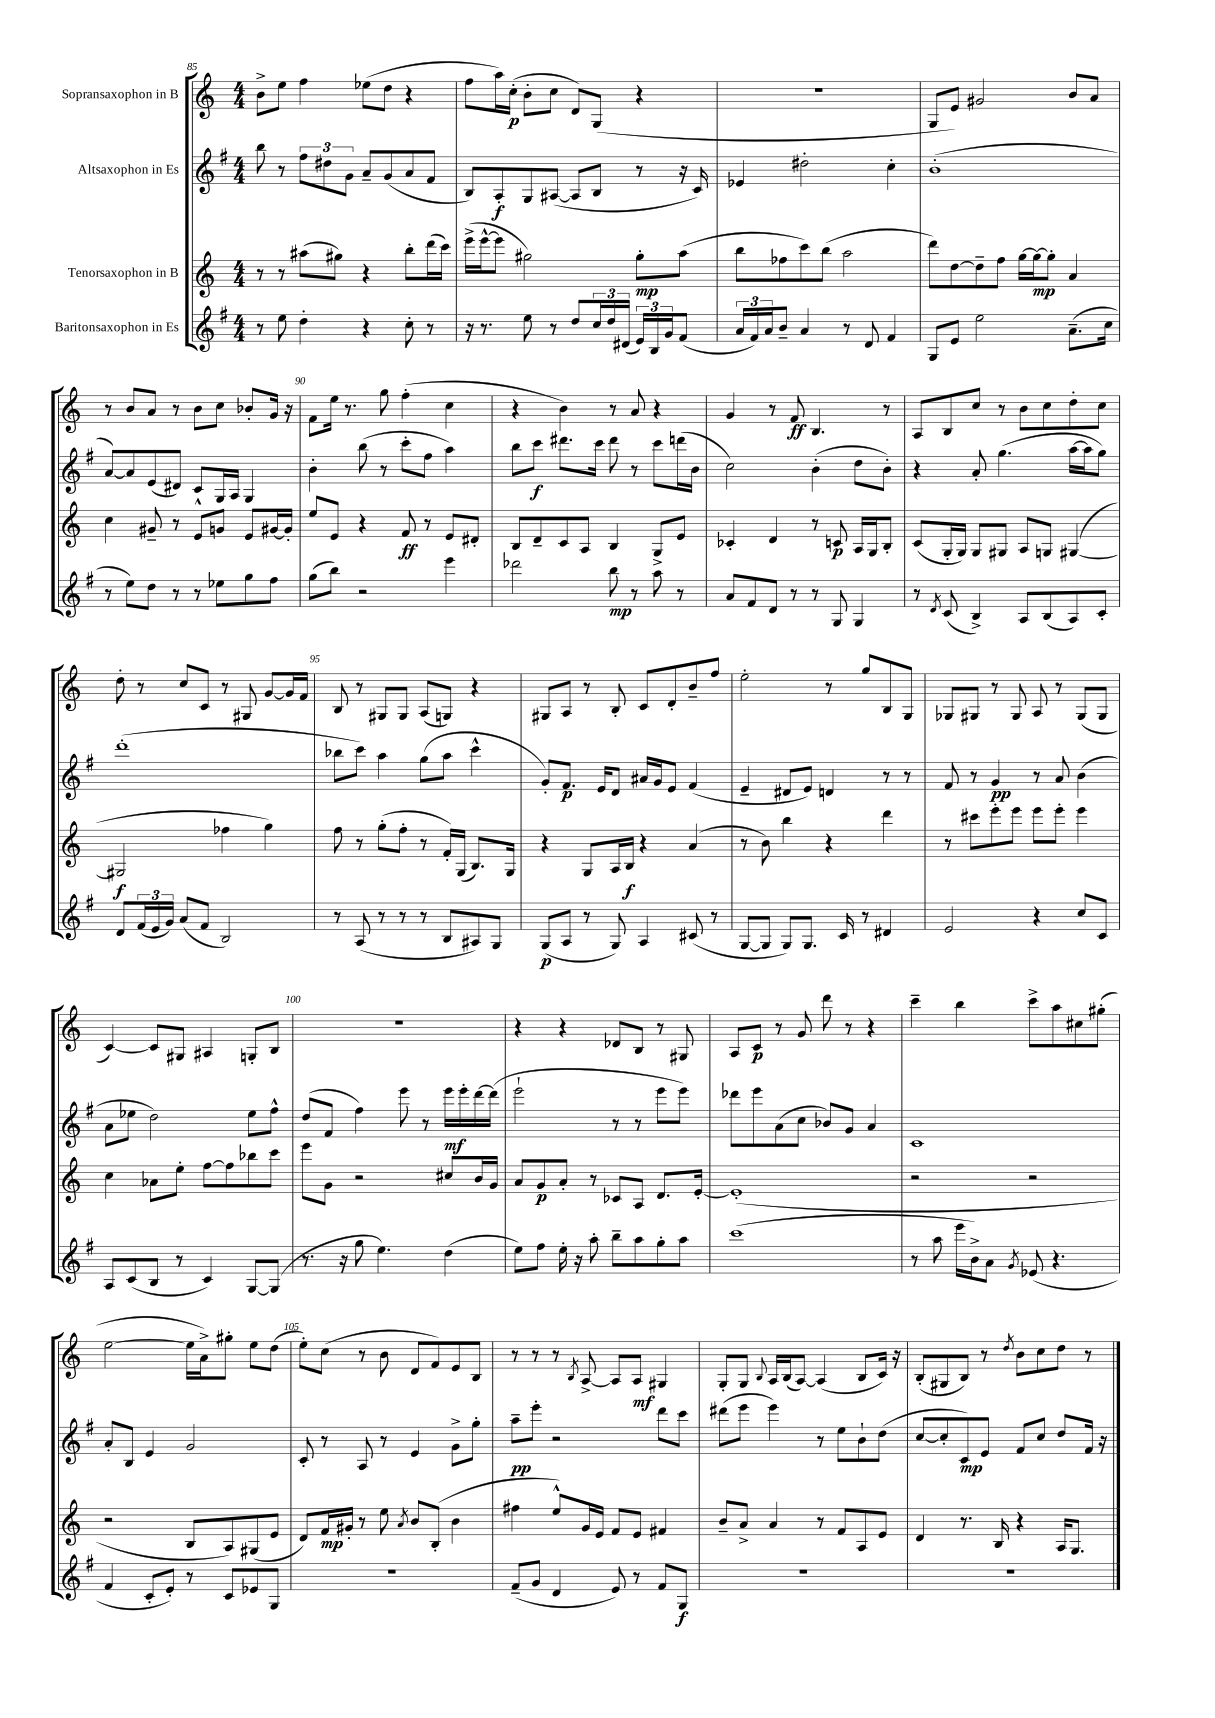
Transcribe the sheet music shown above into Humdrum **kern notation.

**kern	**dynam	**kern	**dynam	**kern	**dynam	**kern	**dynam
*part4	*part4	*part3	*part3	*part2	*part2	*part1	*part1
*staff4	*staff4	*staff3	*staff3	*staff2	*staff2	*staff1	*staff1
*I"Baritonsaxophon in Es	*	*I"Tenorsaxophon in B	*	*I"Altsaxophon in Es	*	*I"Sopransaxophon in B	*
*clefG2	*	*clefG2	*	*clefG2	*	*clefG2	*
*k[f#]	*	*k[]	*	*k[f#]	*	*k[]	*
*M4/4	*	*M4/4	*	*M4/4	*	*M4/4	*
=85	=85	=85	=85	=85	=85	=85	=85
8r	.	8r	.	8bb\	.	8b^\L	.
8ee\	.	8r	.	8r	.	8ee\J	.
4dd'\	.	(8aa#X\L	.	12ff#\L	.	4ff\	.
.	.	.	.	12dd#X\	.	.	.
.	.	8gg#X\J)	.	.	.	.	.
.	.	.	.	12g\J	.	.	.
4r	.	4r	.	8a~/L	.	(8ee-X\L	.
.	.	.	.	(8g/	.	8dd\J	.
8cc'\	.	8bb'\L	.	8a/	.	4r	.
8r	.	(16ddd\L	.	8f#/J	.	.	.
.	.	16ccc\JJ)	.	.	.	.	.
=86	=86	=86	=86	=86	=86	=86	=86
16r	.	(16eee^\LL	.	8B/L)	.	8ff\L	.
8.r	.	[16eee^^\J	.	.	.	.	.
.	.	8eee\J]	.	8A'/	f	16aa\L)	.
.	.	.	.	.	.	(16cc'\JJ	p
8ee\	.	2gg#X\)	.	8G/	.	8b'\L	.
8r	.	.	.	([8A#X/J	.	8cc\J	.
8dd/L	.	.	.	8A#/L]	.	8d/L)	.
24cc/L	.	.	.	8B/J	.	(8G/J	.
24dd/	.	.	.	.	.	.	.
(24d#X/JJ	.	.	.	.	.	.	.
24e/LL)	.	8gg#'\L	mp	8r	.	4r	.
24B/	.	.	.	.	.	.	.
24g/J	.	.	.	.	.	.	.
(8f#/J	.	(8aa\J	.	16r	.	.	.
.	.	.	.	16c/)	.	.	.
=87	=87	=87	=87	=87	=87	=87	=87
24a/LL	.	8bb\L	.	4e-X/	.	1r	.
24f#/)	.	.	.	.	.	.	.
24a/J	.	.	.	.	.	.	.
8b~/J	.	8ff-X\	.	.	.	.	.
4a/	.	8ccc\)	.	2dd#X'\	.	.	.
.	.	(8bb\J	.	.	.	.	.
8r	.	2aa\	.	.	.	.	.
8d/	.	.	.	.	.	.	.
4f#/	.	.	.	4cc'\	.	.	.
=88	=88	=88	=88	=88	=88	=88	=88
8G/L	.	8ddd\L)	.	(1b'	.	8G/L	.
8e/J	.	[8dd\	.	.	.	8e/J)	.
2ee\	.	8dd~\]	.	.	.	2g#X/	.
.	.	8ff\J	.	.	.	.	.
.	.	[16gg\LL	.	.	.	.	.
.	.	16gg\J_	mp	.	.	.	.
.	.	8gg'\J]	.	.	.	.	.
(8.a~\L	.	4a/	.	.	.	8b/L	.
.	.	.	.	.	.	8a/J	.
16cc\Jk	.	.	.	.	.	.	.
!!LO:LB:g=z
=89	=89	=89	=89	=89	=89	=89	=89
8r	.	4cc\	.	[8a/L)	.	8r	.
8ee\L)	.	.	.	8a/]	.	8b/L	.
8dd\J	.	8g#X~/	.	(8e/	.	8a/J	.
8r	.	8r	.	8d#X/J)	.	8r	.
8r	.	8e^^/L	.	8c/L	.	8b\L	.
8ee-X\L	.	8gn/J	.	16G/L	.	8cc\J	.
.	.	.	.	16A/JJ	.	.	.
8gg\	.	8e/L	.	4G/	.	8b-X'/L	.
8ff#\J	.	[16g#X/L	.	.	.	16g/Jk	.
.	.	16g#'/JJ]	.	.	.	16r	.
=90	=90	=90	=90	=90	=90	=90	=90
(8gg\L	.	8ee/L	.	4b'\	.	8f\L	.
8bb\J)	.	8e/J	.	.	.	16ee\Jk	.
.	.	.	.	.	.	8.r	.
2r	.	4r	.	(8bb\	.	.	.
.	.	.	.	8r	.	8gg\	.
.	.	8f/	ff	8ccc'\L	.	(4ff'\	.
.	.	8r	.	8ff#\J	.	.	.
4eee\	.	8e/L	.	4aa\)	.	4cc\	.
.	.	8d#X'/J	.	.	.	.	.
=91	=91	=91	=91	=91	=91	=91	=91
2ddd-X\	.	8B/L	.	8bb\L	.	4r	.
.	.	8d~/	.	8ccc\J	f	.	.
.	.	8c/	.	8.ddd#X\L	.	4b\)	.
.	.	8A/J	.	.	.	.	.
.	.	.	.	16ccc\Jk	.	.	.
8bb\	mp	4B/	.	8ddd#\	.	8r	.
8r	.	.	.	8r	.	8a/	.
8aa\	.	8G^/L	.	8ccc\L	.	4r	.
8r	.	8e/J	.	(16dddn\L	.	.	.
.	.	.	.	16b\JJ	.	.	.
=92	=92	=92	=92	=92	=92	=92	=92
8a/L	.	4c-X'/	.	2cc\)	.	4g/	.
8f#/	.	.	.	.	.	.	.
8d/J	.	4d/	.	.	.	8r	.
8r	.	.	.	.	.	8f/	ff
8r	.	8r	.	(4b'\	.	4.B/	.
8G/	.	8cn/	p	.	.	.	.
4G/	.	16A/LL	.	8dd\L	.	.	.
.	.	16G/J	.	.	.	.	.
.	.	8B'/J	.	8b'\J)	.	8r	.
=93	=93	=93	=93	=93	=93	=93	=93
8r	.	(8c/L	.	4r	.	8A/L	.
8qd/	.	.	.	.	.	.	.
(8c/	.	16G'/L	.	.	.	8B/	.
.	.	16G/JJ)	.	.	.	.	.
4B^/)	.	8G/L	.	8a'/	.	8cc/J	.
.	.	8G#X/J	.	(4.gg\	.	8r	.
8A/L	.	8A/L	.	.	.	8b\L	.
(8B/	.	8Gn/J	.	.	.	8cc\	.
8A/)	.	([4G#X/	.	[16aa\LL	.	8dd'\	.
.	.	.	.	16aa\J]	.	.	.
8c'/J	.	.	.	8gg\J)	.	8cc\J	.
!!LO:LB:g=z
=94	=94	=94	=94	=94	=94	=94	=94
8d/L	.	2G#X/]	f	(1ddd'	.	8dd'\	.
(24f#/L	.	.	.	.	.	8r	.
24e/	.	.	.	.	.	.	.
24g/JJ)	.	.	.	.	.	.	.
(8a/L	.	.	.	.	.	8cc/L	.
8f#/J	.	.	.	.	.	8c/J	.
2B/)	.	4ff-X\	.	.	.	8r	.
.	.	.	.	.	.	8G#X/	.
.	.	4gg\)	.	.	.	[8g/L	.
.	.	.	.	.	.	16g/L]	.
.	.	.	.	.	.	16f/JJ	.
=95	=95	=95	=95	=95	=95	=95	=95
8r	.	8ff\	.	8bb-X\L	.	8B/	.
(8A/	.	8r	.	8ccc\J)	.	8r	.
8r	.	(8gg'\L	.	4aa\	.	8G#X/L	.
8r	.	8ff'\J	.	.	.	8G#/J	.
8r	.	8r	.	(8gg\L	.	(8A/L	.
8B/L	.	16f'/LL)	.	8aa\J	.	8Gn/J)	.
.	.	(16G/JJ	.	.	.	.	.
8A#X/)	.	8.B/L)	.	4ccc^^\	.	4r	.
8G/J	.	.	.	.	.	.	.
.	.	16G/Jk	.	.	.	.	.
=96	=96	=96	=96	=96	=96	=96	=96
(8G/L	p	4r	.	8g'/L)	.	8G#X/L	.
8A/J	.	.	.	8.f#/J	p	8A/J	.
8r	.	8G/L	.	.	.	8r	.
.	.	.	.	16e/KL	.	.	.
8G/)	.	16A/L	.	8d/J	.	8B'/	.
.	.	16B/JJ	f	.	.	.	.
4A/	.	4r	.	16a#X/LL	.	8c/L	.
.	.	.	.	16g/J	.	.	.
.	.	.	.	8e/J	.	8d'/	.
(8c#X/	.	(4a/	.	(4f#/	.	8b~/	.
8r	.	.	.	.	.	8ff/J	.
=97	=97	=97	=97	=97	=97	=97	=97
[8G/L	.	8r	.	4e~/	.	2ee'\	.
8G/J]	.	8b\)	.	.	.	.	.
8G/L)	.	4bb\	.	8d#X/L	.	.	.
8.G/J	.	.	.	8e/J)	.	.	.
.	.	4r	.	4dn/	.	8r	.
16c/	.	.	.	.	.	.	.
8r	.	.	.	.	.	8gg/L	.
4d#X/	.	4ddd\	.	8r	.	8B/	.
.	.	.	.	8r	.	8G/J	.
=98	=98	=98	=98	=98	=98	=98	=98
2e/	.	8r	.	8f#/	.	8G-X/L	.
.	.	8ccc#X\L	.	8r	.	8G#X/J	.
.	.	8eee'\	.	4g/	pp	8r	.
.	.	8eee\J	.	.	.	8G#/	.
4r	.	8eee\L	.	8r	.	8A/	.
.	.	8eee'\J	.	8a/	.	8r	.
8cc/L	.	4eee\	.	(4b\	.	(8G#/L	.
8c/J	.	.	.	.	.	8G#/J	.
!!LO:LB:g=z
=99	=99	=99	=99	=99	=99	=99	=99
8A/L	.	4cc\	.	8a\L	.	[4c/)	.
(8c/	.	.	.	8ee-X\J	.	.	.
8B/J	.	8a-X\L	.	2dd\)	.	8c/L]	.
8r	.	8ee'\J	.	.	.	8G#X/J	.
4c/)	.	[8ff\L	.	.	.	4A#X/	.
.	.	8ff\]	.	.	.	.	.
[8G/L	.	8bb-X\	.	8ee-\L	.	8Gn'/L	.
(8G/J]	.	8ccc\J	.	8ff#^^\J	.	8B/J	.
=100	=100	=100	=100	=100	=100	=100	=100
8.r	.	8eee\L	.	(8dd/L	.	1r	.
.	.	8g\J	.	8f#/J	.	.	.
16r	.	.	.	.	.	.	.
8gg\	.	2r	.	4ff#\)	.	.	.
4.ee\)	.	.	.	.	.	.	.
.	.	.	.	8eee\	.	.	.
.	.	.	.	8r	.	.	.
(4dd\	.	8cc#X/L	.	16eee\LL	mf	.	.
.	.	.	.	16eee'\	.	.	.
.	.	16b/L	.	[16ddd\	.	.	.
.	.	16g/JJ	.	(16ddd\JJ]	.	.	.
=101	=101	=101	=101	=101	=101	=101	=101
8ee\L)	.	8a/L	.	2eee`\	.	4r	.
8ff#\J	.	8g/	p	.	.	.	.
16ee'\	.	8a'/J	.	.	.	4r	.
16r	.	.	.	.	.	.	.
8aa'\	.	8r	.	.	.	.	.
8bb~\L	.	8c-X/L	.	8r	.	8d-X/L	.
8aa\	.	8A/J	.	8r	.	8B/J	.
8gg'\	.	8.d/L	.	8eee\L	.	8r	.
8aa\J	.	.	.	8eee\J)	.	8G#X/	.
.	.	[16e'/Jk	.	.	.	.	.
=102	=102	=102	=102	=102	=102	=102	=102
(1ccc	.	(1e']	.	8ddd-X\L	.	8A/L	.
.	.	.	.	8eee\	.	8c/J	p
.	.	.	.	(8a\	.	8r	.
.	.	.	.	8cc\J	.	8g/	.
.	.	.	.	8b-X/L)	.	8ddd\	.
.	.	.	.	8g/J	.	8r	.
.	.	.	.	4a/	.	4r	.
=103	=103	=103	=103	=103	=103	=103	=103
8r	.	2r	.	1c	.	4ccc~\	.
8aa\	.	.	.	.	.	.	.
16eee\LL	.	.	.	.	.	4bb\	.
16b^\J)	.	.	.	.	.	.	.
8a\J	.	.	.	.	.	.	.
8qg/	.	.	.	.	.	.	.
(8e-X/	.	2r	.	.	.	8ccc^\L	.
4.r	.	.	.	.	.	8aa\	.
.	.	.	.	.	.	8cc#X\	.
.	.	.	.	.	.	(8gg#X'\J	.
!!LO:LB:g=z
=104	=104	=104	=104	=104	=104	=104	=104
4f#/	.	2r	.	8a'/L	.	[2ee\	.
.	.	.	.	8B/J	.	.	.
8c'/L	.	.	.	4e/	.	.	.
8e'/J)	.	.	.	.	.	.	.
8r	.	8B/L	.	2g/	.	16ee\LL]	.
.	.	.	.	.	.	16a^\J)	.
8c/L	.	8A/)	.	.	.	8gg#X'\J	.
8e-X/	.	(8G#X/	.	.	.	8ee\L	.
8G/J	.	8e/J	.	.	.	(8dd\J	.
=105	=105	=105	=105	=105	=105	=105	=105
1r	.	8d/L)	.	8c'/	.	8ee'\L)	.
.	.	16f/L	mp	8r	.	(8cc\J	.
.	.	16g#X'/JJ	.	.	.	.	.
.	.	8r	.	8A/	.	8r	.
.	.	8ee\	.	8r	.	8b\	.
.	.	8qa/	.	.	.	.	.
.	.	8b/L	.	4e/	.	8d/L	.
.	.	(8B'/J	.	.	.	8f/)	.
.	.	4b\	.	8g^\L	.	8e/	.
.	.	.	.	8gg'\J	.	8B/J	.
=106	=106	=106	=106	=106	=106	=106	=106
(8f#~/L	.	4ff#X\	.	8aa~\L	pp	8r	.
8g/J	.	.	.	8eee'\J	.	8r	.
4d/	.	8ee^^/L)	.	2r	.	8r	.
.	.	.	.	.	.	8qB/	.
.	.	16g/L	.	.	.	[8A^/	.
.	.	16e/JJ	.	.	.	.	.
8e/)	.	8f/L	.	.	.	8A/L]	.
8r	.	8e/J	.	.	.	8A/J	mf
8f#/L	.	4f#X/	.	8ddd\L	.	4G#X/	.
8G/J	f	.	.	8ccc\J	.	.	.
=107	=107	=107	=107	=107	=107	=107	=107
1r	.	8b~/L	.	(8ddd#X\L	.	8G'/L	.
.	.	8a^/J	.	8eee\J	.	8G/J	.
.	.	.	.	.	.	8qqB/	.
.	.	4a/	.	4eee\)	.	16A/LL	.
.	.	.	.	.	.	(16B/J	.
.	.	.	.	.	.	[8A/J)	.
.	.	8r	.	8r	.	(4A/]	.
.	.	8f/L	.	8ee\L	.	.	.
.	.	8A/	.	8b`\	.	8B/L	.
.	.	8e/J	.	(8dd\J	.	16c/Jk)	.
.	.	.	.	.	.	16r	.
=108	=108	=108	=108	=108	=108	=108	=108
1r	.	4d/	.	[8cc/L	.	(8B'/L	.
.	.	.	.	8cc'/]	.	8G#X/	.
.	.	8.r	.	8c/)	mp	8B/J)	.
.	.	.	.	8e/J	.	8r	.
.	.	16B/	.	.	.	.	.
.	.	.	.	.	.	8qdd/	.
.	.	4r	.	8f#/L	.	8b\L	.
.	.	.	.	8cc/J	.	8cc\	.
.	.	16A/KL	.	8dd/L	.	8dd\J	.
.	.	8.G/J	.	.	.	.	.
.	.	.	.	16f#/Jk	.	8r	.
.	.	.	.	16r	.	.	.
==	==	==	==	==	==	==	==
*-	*-	*-	*-	*-	*-	*-	*-
